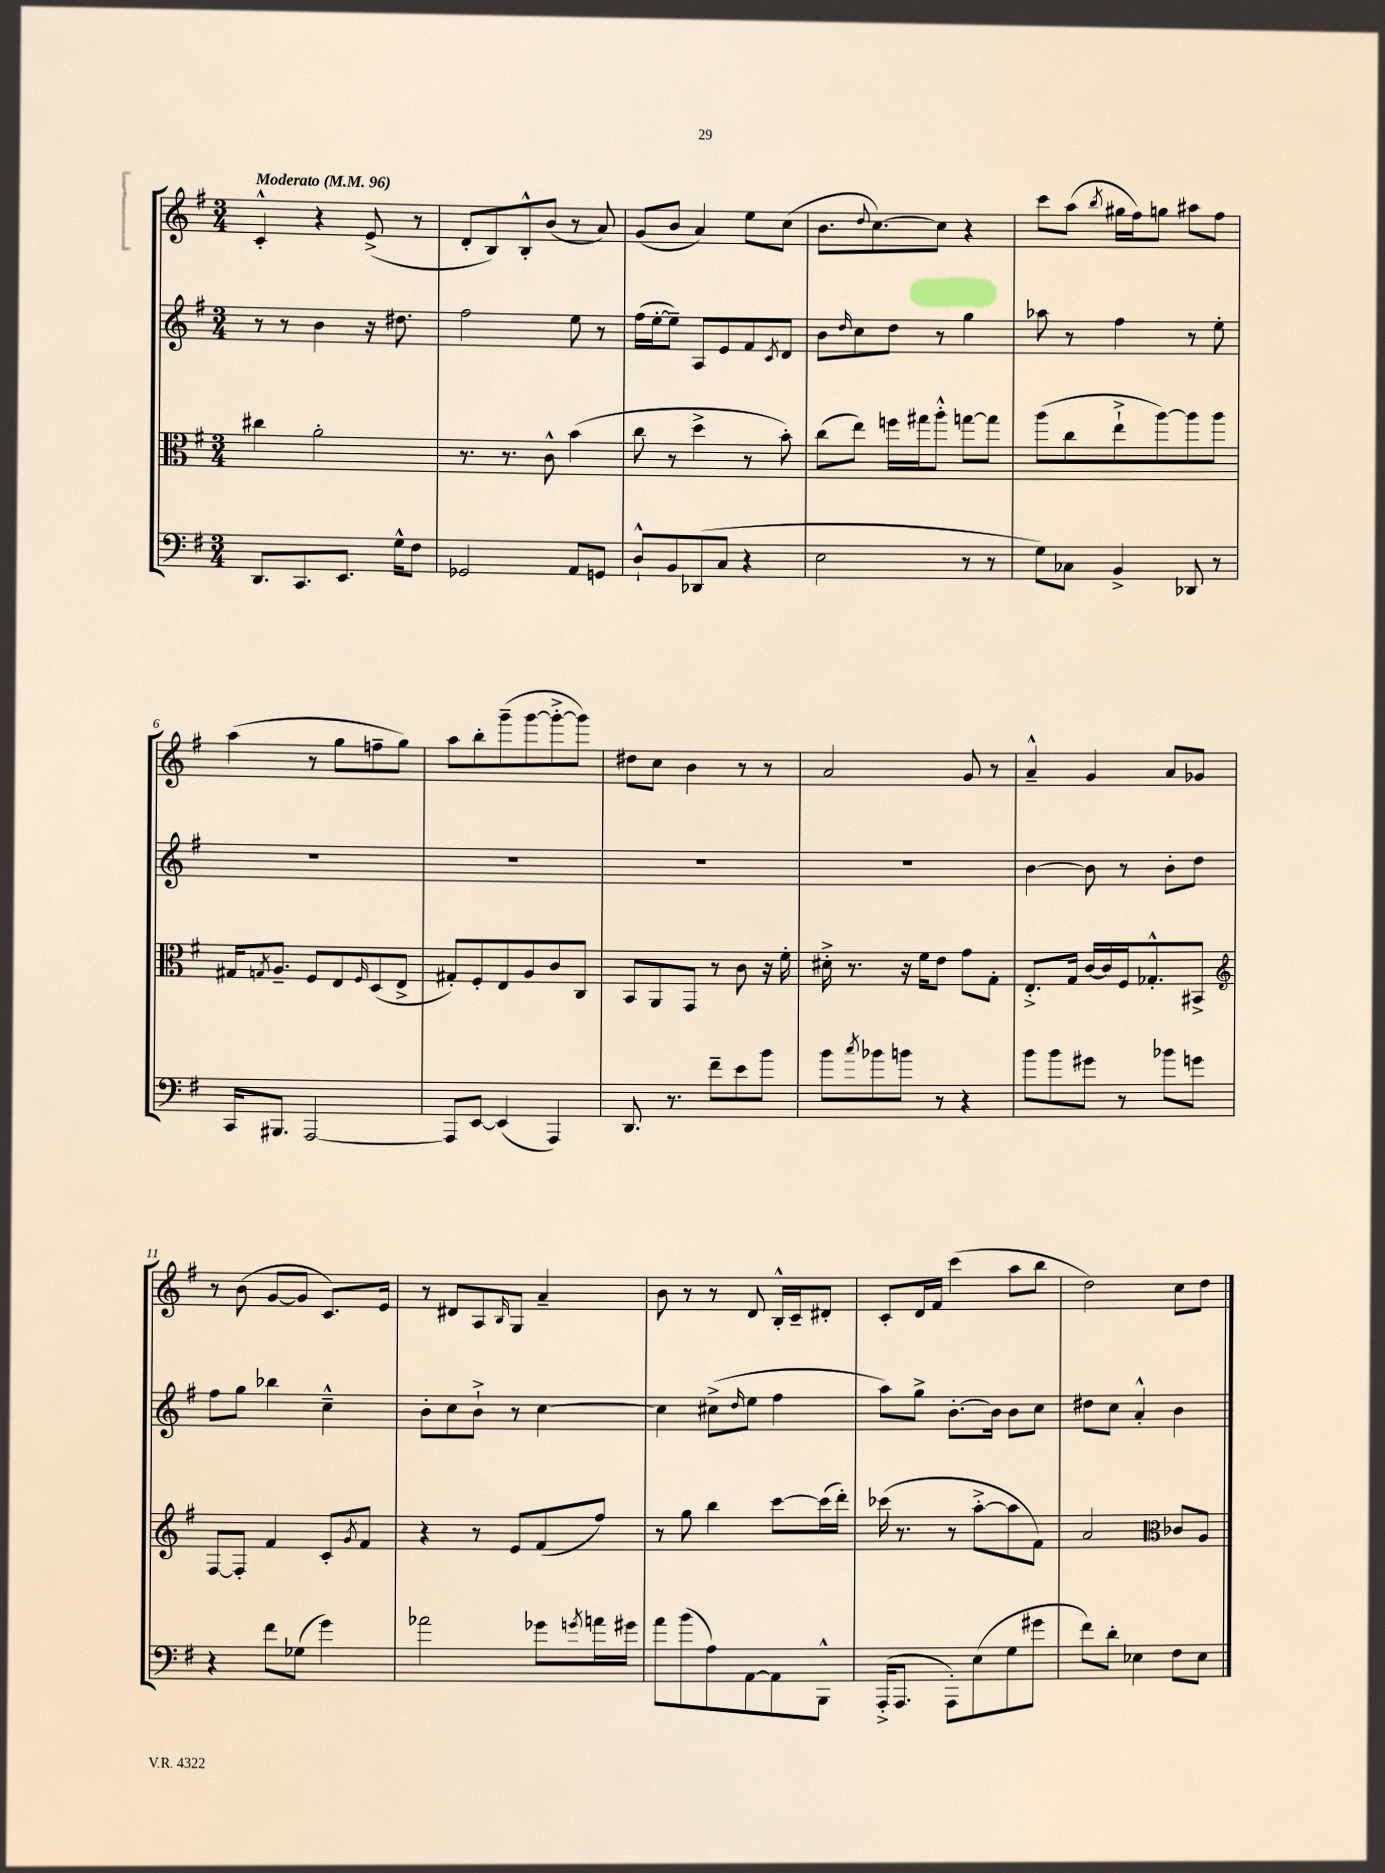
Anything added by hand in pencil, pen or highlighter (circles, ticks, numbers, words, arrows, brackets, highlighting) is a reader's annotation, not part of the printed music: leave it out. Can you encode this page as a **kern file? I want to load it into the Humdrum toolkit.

**kern	**kern	**kern	**kern
*staff4	*staff3	*staff2	*staff1
*clefF4	*clefC3	*clefG2	*clefG2
*k[f#]	*k[f#]	*k[f#]	*k[f#]
*M3/4	*M3/4	*M3/4	*M3/4
*MM96	*MM96	*MM96	*MM96
8.DD	4cc#	8r	4c'^^
.	.	8r	.
8.CC	.	.	.
.	2a'	4b	4r
8.EE	.	.	.
.	.	16r	(8e^
16G^^	.	8.dd#	.
8F#	.	.	8r
=	=	=	=
2GG-	8.r	2ff#	8d'
.	.	.	8B)
.	8.r	.	.
.	.	.	8B'^^
.	8c^^	.	(8b
8AA	(4b	8ee	8r
8GG	.	8r	8a)
=	=	=	=
8D`^^	8cc	(16ff#	(8g
.	.	[16ee'	.
8BB	8r	8ee~])	8b
(8DD-	4dd^	8A	4a)
8C	.	8e	.
4r	8r	8f#	8ee
.	.	8qc	.
.	8b')	8d	(8cc
=	=	=	=
2E	(8cc	8b	8.b
.	.	16qqdd	.
.	8ee)	8cc	.
.	.	.	8qqdd
.	.	.	[8.cc)
.	16ff	8dd	.
.	16gg#	.	.
.	8aa'^^	8r	8cc]
8r	[8gg	4gg	4r
8r	8gg]	.	.
=	=	=	=
8G)	(8aa	8aa-	8ccc
8C-	8cc	8r	(8aa
.	.	.	8qbb
4BB^	8ee`^	4ff#	16gg#
.	.	.	16ff#)
.	[8aa)	.	8gg
8DD-	8aa]	8r	8aa#
8r	8aa	8ee'	8ff#
=	=	=	=
16CC	16G#	2.r	(4aa
.	8qG	.	.
8.BBB#	8.A~	.	.
[2AAA	8F#	.	8r
.	8E	.	8gg
.	16qqF#	.	.
.	(8D	.	8ff~
.	8E^	.	8gg)
=	=	=	=
8AAA]	8G#')	2.r	8aa
[8EE	8F#'	.	8bb'
(4EE]	8E	.	(8ggg~
.	8A	.	[8ggg
4AAA)	8c	.	8ggg'^_
.	8C	.	8ggg])
=	=	=	=
8.DD	8BB	2.r	8dd#
.	8AA	.	8cc
8.r	.	.	.
.	8GG	.	4b
8f#~	8r	.	.
8e	8c	.	8r
8b	16r	.	8r
.	16f#'	.	.
=	=	=	=
8b	16d#'^	2.r	2a
.	8.r	.	.
8qcc	.	.	.
8b-	.	.	.
8b	16r	.	.
.	16f#	.	.
8r	8e	.	.
4r	8g	.	8g
.	8G'	.	8r
=	=	=	=
8b	8.E'^	[4b	4a~^^
8b	.	.	.
.	16G	.	.
8g#	[16c	8b]	4g
.	16c]	.	.
8r	16F#	8r	.
.	8.G-'^^	.	.
8b-	.	8b'	8a
8g	8BB#^	8dd	8g-
=	=	=	=
*	*clefG2	*	*
4r	[8F#	8ff#	8r
.	8F#']	8gg	(8b
8f#	4f#	4bb-	[8g
(8G-	.	.	8g]
4g)	8c'	4cc~^^	8.c)
.	8qg	.	.
.	8f#	.	.
.	.	.	16e
=	=	=	=
2a-	4r	8b'	8r
.	.	8cc	8d#
.	8r	8b`^	8A
.	.	.	16qqB
.	8e	8r	8G
8g-	(8f#	[4cc	4a~
8qg	.	.	.
16a	8ff#)	.	.
16g#	.	.	.
=	=	=	=
8a	8r	4cc]	8b
(8b	8gg	.	8r
8A)	4bb	(8cc#^	8r
.	.	16qqdd	.
[8AA	.	8ee	8d
8AA]	[8ccc	4ff#	16B'^^
.	.	.	16c~
8BBB^^	(16ccc]	.	8d#'
.	16ddd')	.	.
=	=	=	=
(16AAA'^	(16ccc-	8aa)	8c'
8.AAA	8.r	.	.
.	.	8gg^	16d
.	.	.	16f#
8AAA')	8r	[8.b'	(4ccc
(8E	[8aa'^	.	.
.	.	16b]	.
8G	8aa]	8b	8aa
8g#	8f#)	8cc	8bb
=	=	=	=
8f#)	2a	8dd#	2dd)
8d'	.	8cc	.
4E-	.	4a'^^	.
*	*clefC3	*	*
8F#	8c-	4b	8cc
8E-	8A	.	8dd
==	==	==	==
*-	*-	*-	*-
